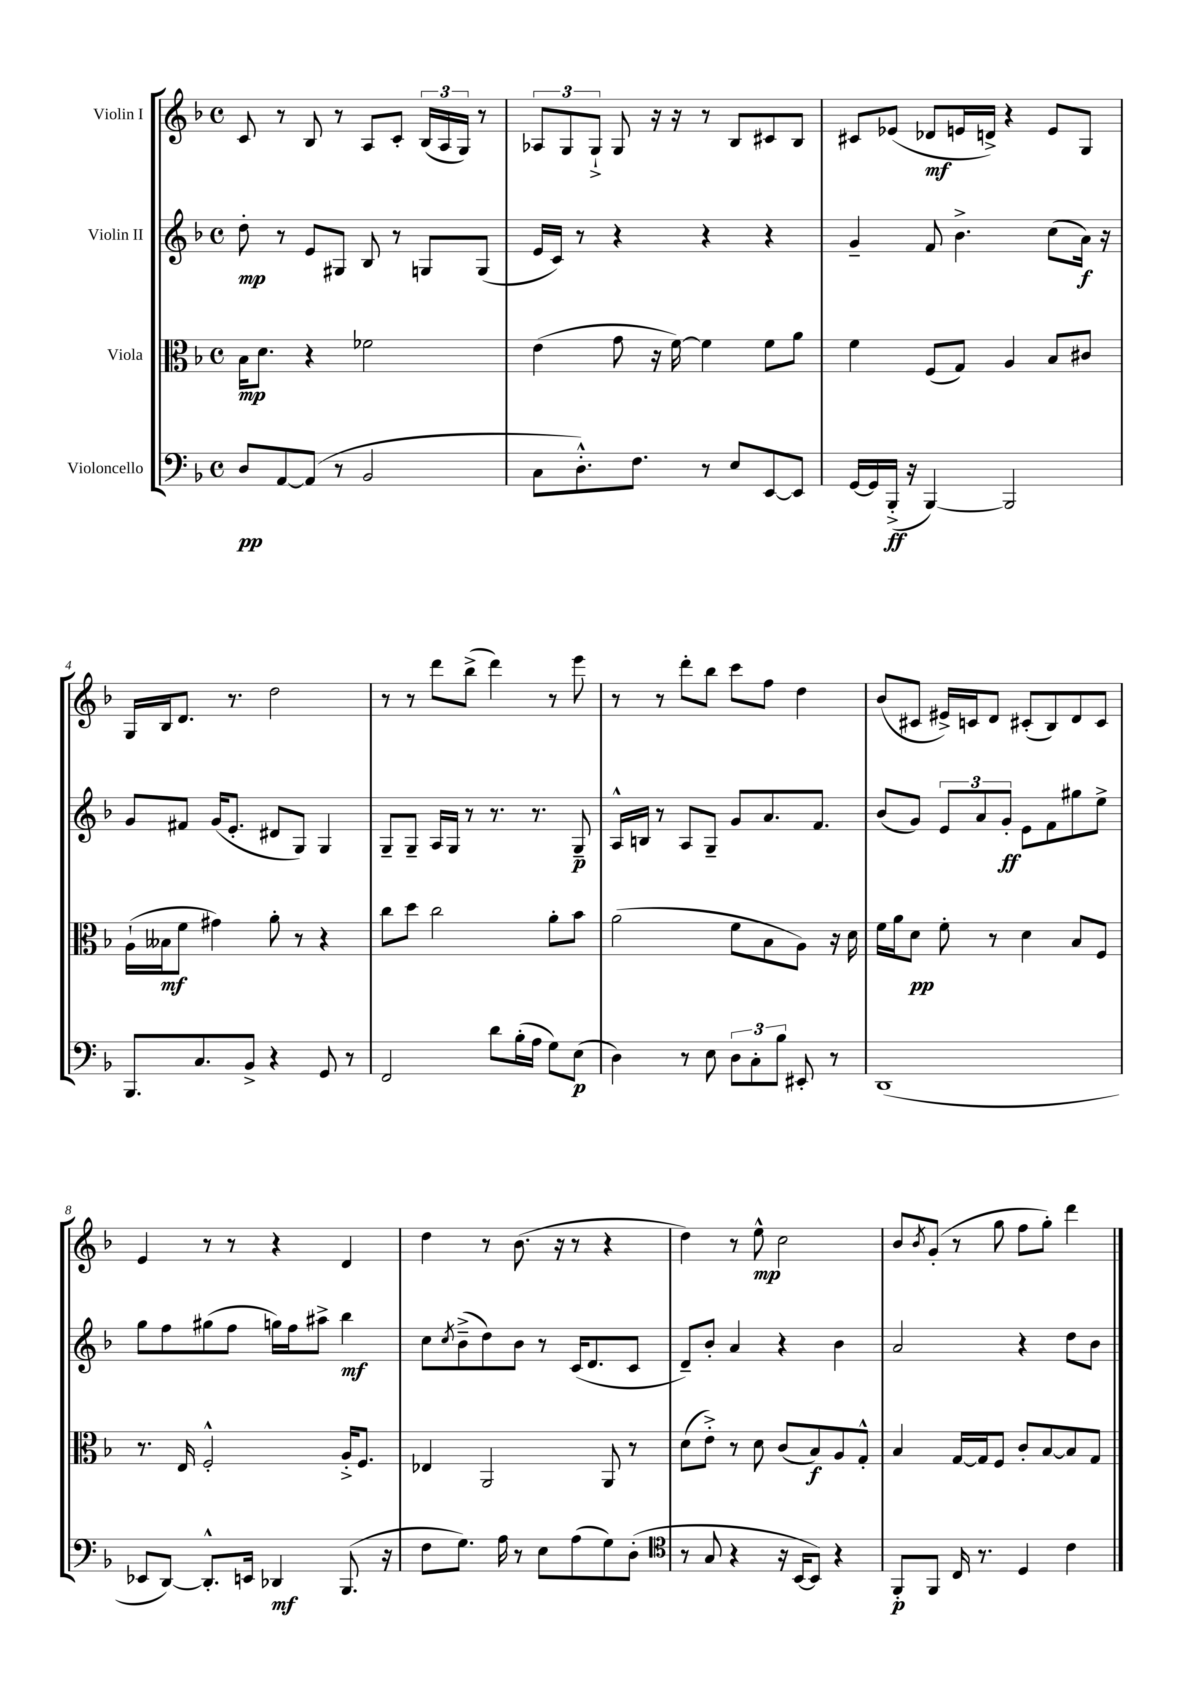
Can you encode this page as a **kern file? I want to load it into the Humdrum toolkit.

**kern	**kern	**kern	**kern
*staff4	*staff3	*staff2	*staff1
*clefF4	*clefC3	*clefG2	*clefG2
*k[b-]	*k[b-]	*k[b-]	*k[b-]
*M4/4	*M4/4	*M4/4	*M4/4
*met(c)	*met(c)	*met(c)	*met(c)
8D	16B-	8dd'	8c
.	8.d	.	.
[8AA	.	8r	8r
(8AA]	4r	8e	8B-
8r	.	8G#	8r
2BB-	2f-	8B-	8A
.	.	8r	8c'
.	.	8G	(24B-
.	.	.	24A
.	.	.	24G)
.	.	(8G	8r
=	=	=	=
8C	(4e	16e	12A-
.	.	16c)	.
.	.	.	12G
8.D'^^)	.	8r	.
.	.	.	12G`^
.	8g	4r	8G
8.F	.	.	.
.	16r	.	16r
.	[16f)	.	16r
8r	4f]	4r	8r
8E	.	.	8B-
[8EE	8f	4r	8c#
8EE]	8a	.	8B-
=	=	=	=
[16GG	4f	4g~	8c#
16GG]	.	.	.
(16BBB-'^	.	.	(8e-
16r	.	.	.
[4BBB-)	(8F	8f	8d-
.	8G)	4.b-^	16e
.	.	.	16d^)
2BBB-]	4A	.	4r
.	8B-	(8cc	8e
.	8c#	16a)	8G
.	.	16r	.
=	=	=	=
8.BBB-	(16A`	8g	16G
.	16B--	.	16B-
.	8f	8f#	8.d
8.C	.	.	.
.	4g#)	(16g	.
.	.	8.e'	8.r
8BB-^	.	.	.
4r	8a'	8d#	2dd
.	8r	8G)	.
8GG	4r	4G	.
8r	.	.	.
=	=	=	=
2FF	8cc	8G~	8r
.	8dd	8G~	8r
.	2cc	16A	8ddd
.	.	16G	.
.	.	8r	(8bb-^
8d	.	8.r	4ddd)
(16B-'	.	.	.
16A	.	8.r	.
8G)	8a'	.	8r
(8E	8b-	8G~	8eee
=	=	=	=
4D)	(2a	16A^^	8r
.	.	16B	.
.	.	8r	8r
8r	.	8A	8ddd'
8E	.	8G~	8bb-
12D	8f	8g	8ccc
12C'	.	.	.
.	8B-	8.a	8ff
12B-	.	.	.
8EE#'	8A)	.	4dd
.	.	8.f	.
8r	16r	.	.
.	16d	.	.
=	=	=	=
(1DD	16f	(8b-	(8b-
.	16a	.	.
.	8d	8g)	8c#
.	8f'	12e	16e#^)
.	.	.	16c
.	.	12a	.
.	8r	.	8d
.	.	12g'	.
.	4d	8e	(8c#'
.	.	8f	8B-)
.	8B-	8gg#	8d
.	8F	8ee^	8c#
=	=	=	=
8EE-	8.r	8gg	4e
[8DD)	.	8ff	.
.	16E	.	.
8.DD'^^]	2F'^^	(8gg#	8r
.	.	8ff	8r
16EE	.	.	.
4DD-	.	16gg)	4r
.	.	16ff	.
.	.	8aa#^	.
(8.BBB-	16A'^	4bb-	4d
.	8.F	.	.
16r	.	.	.
=	=	=	=
8F	4E-	8cc	4dd
.	.	8qcc	.
8.G)	.	(8b-~^	.
.	2AA	8dd)	8r
16A	.	.	.
8r	.	8b-	(8.b-
8E	.	8r	.
.	.	.	16r
(8A	.	(16c	8r
.	.	8.d	.
8G)	8AA	.	4r
(8D'	8r	8c	.
=	=	=	=
*clefC4	*	*	*
8r	(8d	8d~)	4dd)
8G	8e'^)	8b-'	.
4r	8r	4a	8r
.	8d	.	8ee^^
16r	(8c	4r	2cc
[16BB-	.	.	.
8BB-])	8B-)	.	.
4r	8A	4b-	.
.	8G'^^	.	.
=	=	=	=
8FF'	4B-	2a	8b-
.	.	.	8qb-
8FF	.	.	(8g'
16C	[16G	.	8r
8.r	16G]	.	.
.	8F	.	8gg
4D	8c'	4r	8ff
.	[8B-	.	8gg')
4c	8B-]	8dd	4ddd
.	8G	8b-	.
==	==	==	==
*-	*-	*-	*-
